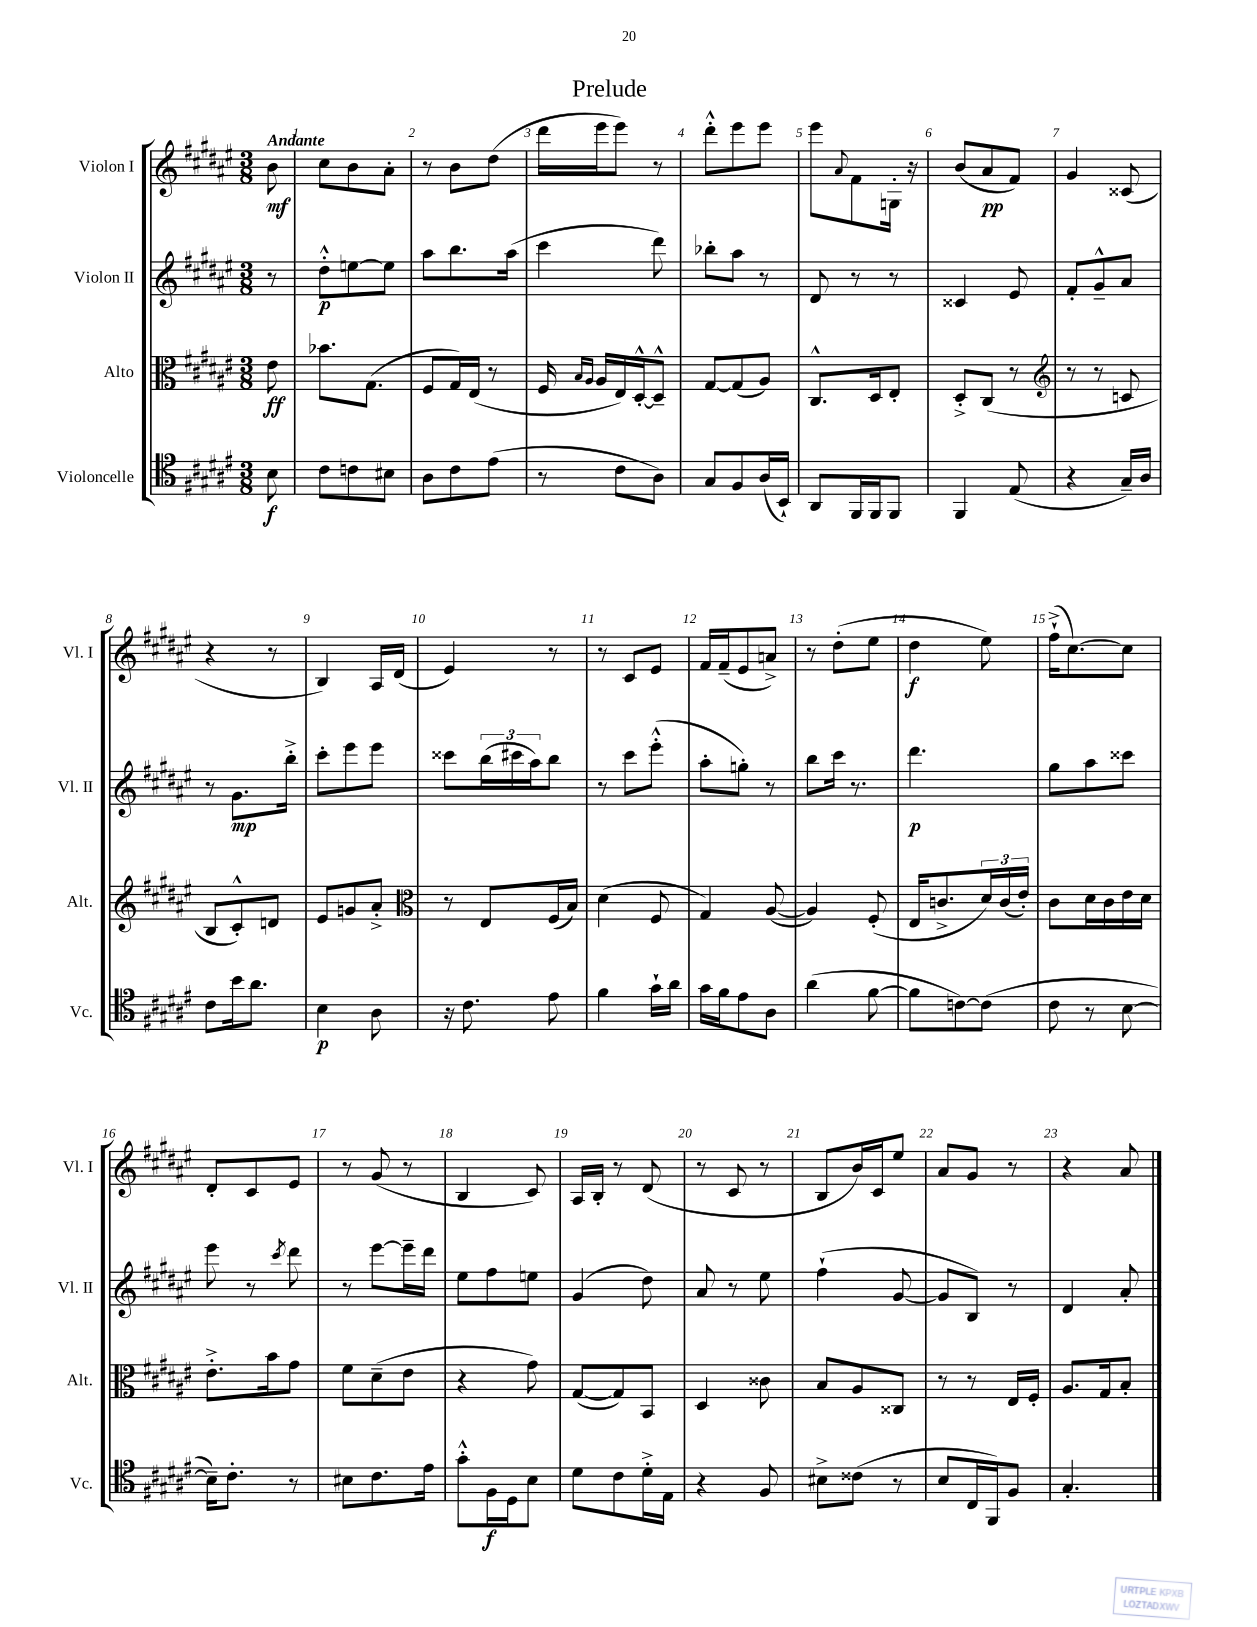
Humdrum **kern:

**kern	**kern	**kern	**kern
*staff4	*staff3	*staff2	*staff1
*clefC4	*clefC3	*clefG2	*clefG2
*k[f#c#g#d#a#e#]	*k[f#c#g#d#a#e#]	*k[f#c#g#d#a#e#]	*k[f#c#g#d#a#e#]
*M3/8	*M3/8	*M3/8	*M3/8
8B	8e#	8r	8b
=	=	=	=
8c#	8.b-	8dd#'^^	8cc#
8c	.	[8ee	8b
.	(8.G#	.	.
8B#	.	8ee]	8a#'
=	=	=	=
8A#	8F#	8aa#	8r
8c#	16G#)	8.bb	8b
.	(16E#	.	.
(8e#	8r	.	(8dd#
.	.	(16aa#	.
=	=	=	=
8r	16F#	4ccc#	16ddd#
.	16qqB	.	.
.	16qqA#	.	.
.	16A#	.	16eee#
8c#	16E#)	.	8eee#)
.	[16D#'^^	.	.
8A#)	8D#~^^]	8ddd#)	8r
=	=	=	=
8G#	[8G#	8bb-'	8ddd#'^^
8F#	(8G#]	8aa#	8eee#
(16A#	8A#)	8r	8eee#
16BB`)	.	.	.
=	=	=	=
8AA#	8.C#^^	8d#	8eee#
.	.	.	8qqa#
16FF#	.	8r	8f#
16FF#	16D#	.	.
8FF#	8E#'	8r	16G'
.	.	.	16r
=	=	=	=
4FF#	8D#'^	4c##	(8b
.	(8C#	.	8a#
(8E#	8r	8e#	8f#)
=	=	=	=
*	*clefG2	*	*
4r	8r	8f#'	4g#
.	8r	8g#~^^	.
16G#~)	8c	8a#	(8c##
16A#	.	.	.
=	=	=	=
8c#	8B	8r	4r
16b	8c#'^^)	8.g#	.
8.a#	.	.	.
.	8d	.	8r
.	.	16bb'^	.
=	=	=	=
4B	8e#	8ccc#'	4B)
.	8g	8eee#	.
8A#	8a#'^	8eee#	16A#
.	.	.	(16d#
=	=	=	=
*	*clefC3	*	*
16r	8r	8ccc##	4e#)
8.c#	.	.	.
.	8E#	(24bb	.
.	.	24ccc#	.
.	.	24aa#)	.
8e#	(16F#	8bb	8r
.	16B)	.	.
=	=	=	=
4f#	(4d#	8r	8r
.	.	8ccc#	8c#
16g#`	8F#	(8eee#'^^	8e#
16a#	.	.	.
=	=	=	=
16g#	4G#)	8aa#'	16f#
16f#	.	.	(16f#~
8e#	.	8gg')	8e#
8A#	([8A#	8r	8a^)
=	=	=	=
(4a#	4A#])	8bb	8r
.	.	16ccc#	(8dd#'
.	.	8.r	.
[8f#	(8F#'	.	8ee#
=	=	=	=
8f#]	16E#	4.ddd#	4dd#
.	8.c^	.	.
[8c)	.	.	.
(8c]	24d#)	.	8ee#)
.	(24c	.	.
.	24e#')	.	.
=	=	=	=
8c#	8c#	8gg#	(16ff#`^
.	.	.	[8.cc#)
8r	16d#	8aa#	.
.	16c#	.	.
[8B	16e#	8ccc##	8cc#]
.	16d#	.	.
=	=	=	=
16B~])	8.e#'^	8eee#	8d#'
8.c#'	.	.	.
.	.	8r	8c#
.	16b	.	.
.	.	8qccc#	.
8r	8g#	8ddd#	8e#
=	=	=	=
8B#	8f#	8r	8r
8.c#	(8d#~	[8eee#	(8g#
.	8e#	16eee#~]	8r
16e#	.	16ddd#	.
=	=	=	=
8g#'^^	4r	8ee#	4B
16F#	.	8ff#	.
16D#	.	.	.
8B	8g#)	8ee	8c#)
=	=	=	=
8d#	([8G#	(4g#	16A#
.	.	.	16B'
8c#	8G#])	.	8r
16d#'^	8BB	8dd#)	(8d#
16E#	.	.	.
=	=	=	=
4r	4D#	8a#	8r
.	.	8r	8c#
8F#	8c##	8ee#	8r
=	=	=	=
8B#^	8B	(4ff#`	8B
(8c##	8A#	.	16b)
.	.	.	16c#
8r	8C##	[8g#	8ee#
=	=	=	=
8B	8r	8g#]	8a#
16C#	8r	8B)	8g#
16FF#)	.	.	.
8F#	16E#	8r	8r
.	16F#'	.	.
=	=	=	=
4.G#'	8.A#	4d#	4r
.	16G#	.	.
.	8B'	8a#'	8a#
==	==	==	==
*-	*-	*-	*-
